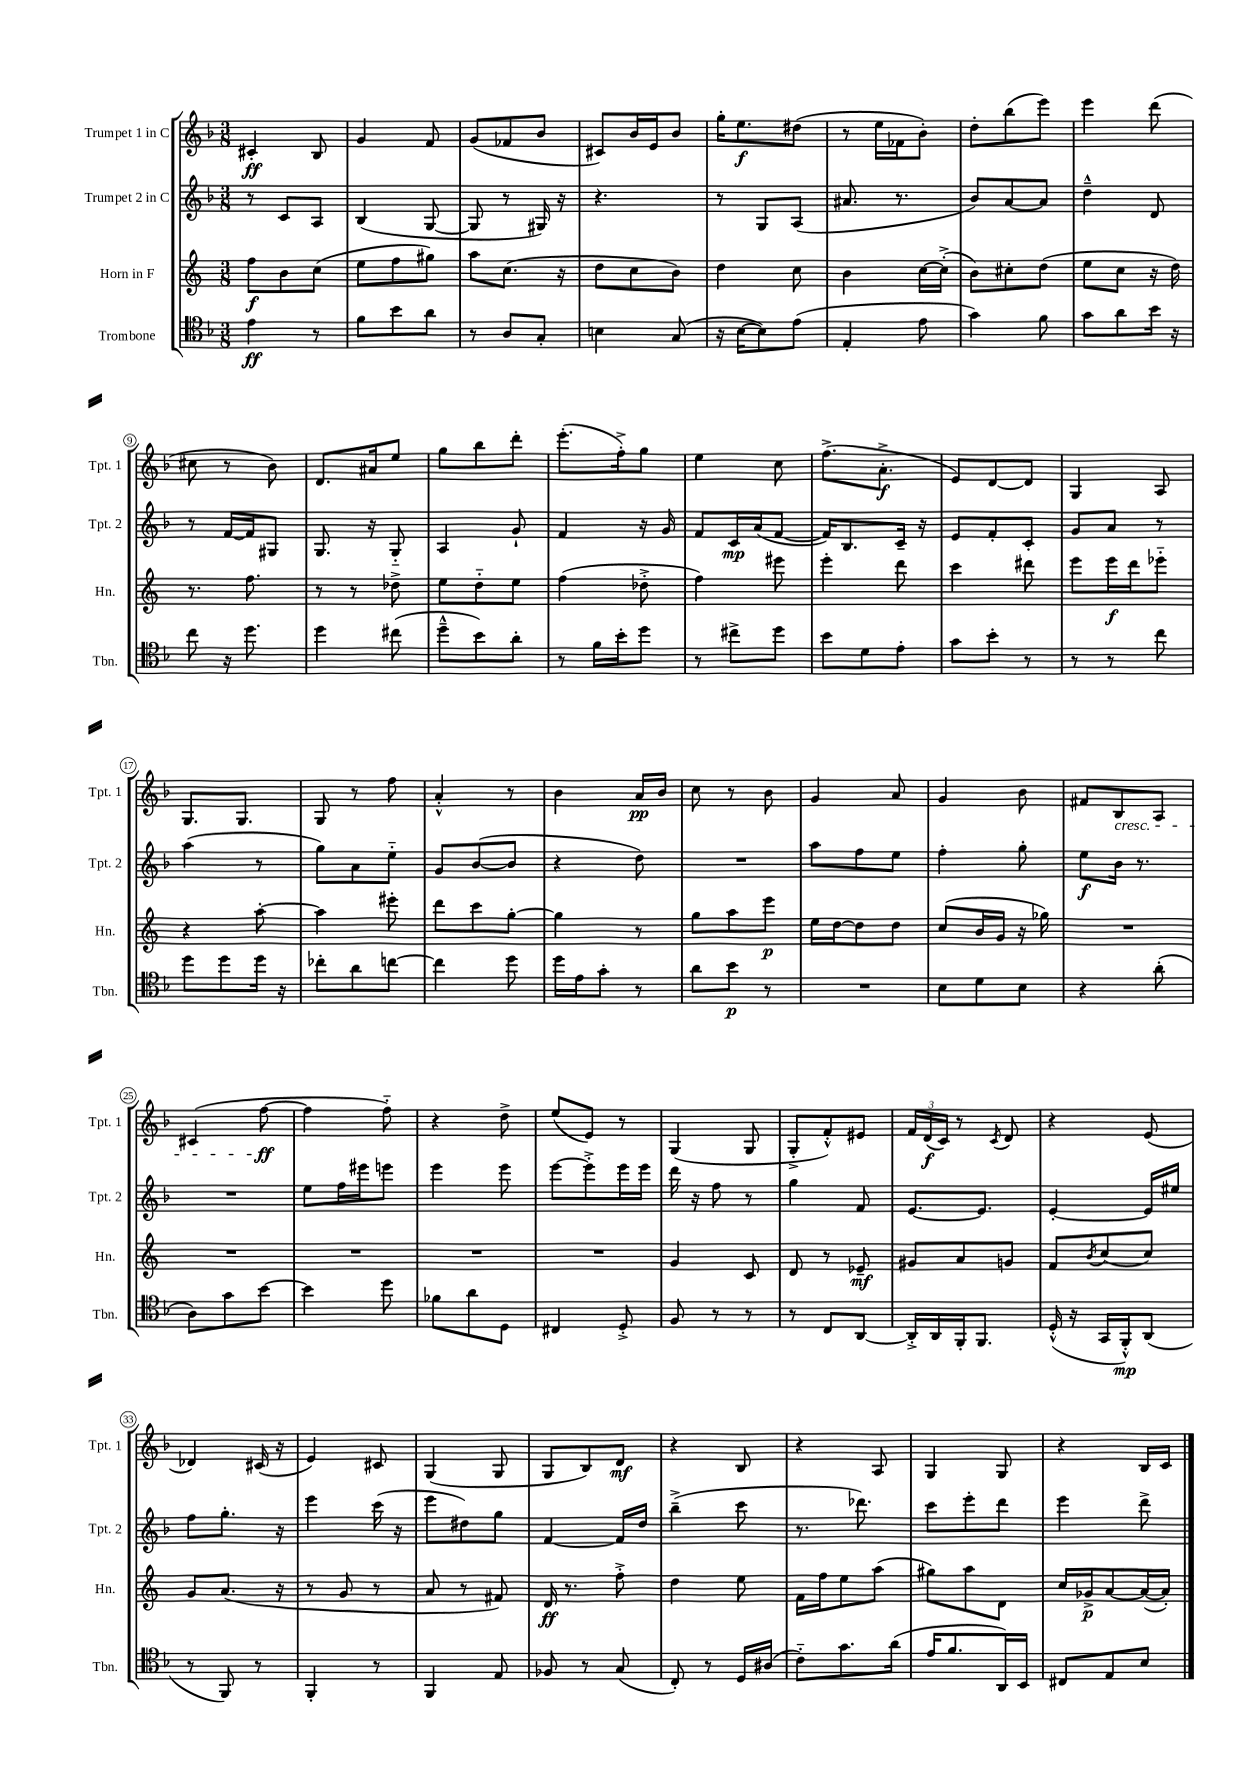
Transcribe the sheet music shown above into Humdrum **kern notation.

**kern	**kern	**kern	**kern
*staff4	*staff3	*staff2	*staff1
*clefC4	*clefG2	*clefG2	*clefG2
*k[b-]	*k[]	*k[b-]	*k[b-]
*M3/8	*M3/8	*M3/8	*M3/8
4e	8ff	8r	4c#'
.	8b	8c	.
8r	(8cc	8A	8B-
=	=	=	=
8f	8ee	(4B-	4g
8b-	8ff	.	.
8a	8gg#)	[8G	8f
=	=	=	=
8r	8aa	8G]	(8g
8A	(8.cc	8r	8f-
8G'	.	16G#)	8b-
.	16r	16r	.
=	=	=	=
4B	8dd	4.r	8c#)
.	8cc	.	16b-
.	.	.	16e
(8G	8b)	.	8b-
=	=	=	=
16r	4dd	8r	16gg'
[16B-	.	.	8.ee
8B-])	.	8G	.
(8e	8cc	(8A	(8dd#
=	=	=	=
4E'	4b	8.a#	8r
.	.	.	16ee
.	.	8.r	16f-
8e	[16cc	.	8b-')
.	(16cc'^]	.	.
=	=	=	=
4g)	8b)	8b-)	8dd'
.	8cc#'	[8a	(8bb-
8f	(8dd	8a]	8eee)
=	=	=	=
8g	8ee	4dd~^^	4eee
8a	8cc	.	.
16b-	16r	8d	(8ddd
16r	16dd)	.	.
=	=	=	=
8cc	8.r	8r	8cc#
16r	.	[16f	8r
8.dd	8.ff	16f]	.
.	.	8G#	8b-)
=	=	=	=
4dd	8r	8.G	8.d
.	8r	.	.
.	.	16r	16a#
(8cc#	8dd-^	8G'~	8ee
=	=	=	=
8dd~^^	8ee	4A	8gg
8b-)	8dd'~	.	8bb-
8a'	8ee	8g`	8ddd'
=	=	=	=
8r	(4ff	4f	(8.eee'
16f	.	.	.
16b-'	.	.	16ff'^)
8dd	8dd-'^	16r	8gg
.	.	16g	.
=	=	=	=
8r	4ff)	8f	4ee
8cc#^	.	16c	.
.	.	(16a	.
8dd	8eee#	[8f	8cc
=	=	=	=
8b-	4eee'	16f])	(8.ff^
.	.	8.B-	.
8d	.	.	.
.	.	.	8.a'^
8e'	8ddd	16c~	.
.	.	16r	.
=	=	=	=
8g	4ccc	8e	8e)
8b-'	.	8f'	[8d
8r	8ddd#	8c'	8d]
=	=	=	=
8r	8eee	8g	4G
8r	16eee	8a	.
.	16ddd	.	.
8cc	8eee-'~	8r	8A
=	=	=	=
8dd	4r	(4aa	8.G
8dd	.	.	.
.	.	.	8.G
16dd	[8aa'	8r	.
16r	.	.	.
=	=	=	=
8cc-'	4aa]	8gg)	8G
8a	.	8a	8r
[8cc	8eee#'	8ee'~	8ff
=	=	=	=
4cc]	8ddd	8g	4a'^^
.	8ccc	([8b-	.
8dd	[8gg'	8b-]	8r
=	=	=	=
16dd	4gg]	4r	4b-
16e	.	.	.
8g'	.	.	.
8r	8r	8dd)	16a
.	.	.	16b-
=	=	=	=
8a	8gg	4.r	8cc
8b-	8aa	.	8r
8r	8eee	.	8b-
=	=	=	=
4.r	16ee	8aa	4g
.	[16dd	.	.
.	8dd]	8ff	.
.	8dd	8ee	8a
=	=	=	=
8B-	(8cc	4ff'	4g
8d	16b	.	.
.	16g	.	.
8B-	16r	8gg'	8b-
.	16gg-)	.	.
=	=	=	=
4r	4.r	8ee	8f#
.	.	16b-	8B-
.	.	8.r	.
(8a'	.	.	8A
=	=	=	=
8A)	4.r	4.r	(4c#
8g	.	.	.
[8b-	.	.	[8ff
=	=	=	=
4b-]	4.r	8ee	4ff]
.	.	16ff	.
.	.	16eee#	.
8dd	.	8eee	8ff'~)
=	=	=	=
8f-	4.r	4eee	4r
8a	.	.	.
8D	.	8eee	8dd^
=	=	=	=
4C#	4.r	[8eee	(8ee
.	.	8eee'^]	8e)
8D'^	.	16eee	8r
.	.	16eee	.
=	=	=	=
8F	4g	16ddd	(4G
.	.	16r	.
8r	.	8ff	.
8r	8c	8r	8G
=	=	=	=
8r	8d	4gg	8G'^
8C	8r	.	8f'^^)
[8AA	8e-~	8f	8e#
=	=	=	=
16AA'^]	8g#	[8.e	24f
.	.	.	(24d
16AA	.	.	.
.	.	.	24c)
16FF'	8a	.	8r
8.FF	.	8.e]	.
.	.	.	8qc
.	8g	.	8d
=	=	=	=
(16D'^^	8f	[4e'	4r
16r	.	.	.
.	8qb	.	.
16GG	(8cc	.	.
16FF'^^)	.	.	.
(8AA	8cc)	16e]	(8e
.	.	16ee#	.
=	=	=	=
8r	8g	8ff	4d-)
8FF)	(8.a	8.gg'	.
8r	.	.	(16c#
.	16r	16r	16r
=	=	=	=
4FF'	8r	4eee	4e)
.	8g	.	.
8r	8r	(16ccc	8c#
.	.	16r	.
=	=	=	=
4FF	8a	8eee	(4G
.	8r	8dd#)	.
8E	8f#)	8gg	8G
=	=	=	=
8F-	16d	[4f	8G
.	8.r	.	.
8r	.	.	8B-)
(8G	8ff'^	16f]	8d
.	.	16dd	.
=	=	=	=
8C')	4dd	(4bb-~^	4r
8r	.	.	.
16D	8ee	8ccc	8B-
(16A#	.	.	.
=	=	=	=
8c'~)	16f	8.r	4r
.	16ff	.	.
8.g	8ee	.	.
.	.	8.ddd-)	.
.	(8aa	.	8A
(16a	.	.	.
=	=	=	=
16e	8gg#)	8ccc	4G
8.f	.	.	.
.	8aa	8eee'	.
16AA)	8d	8ddd	8G
16BB-	.	.	.
=	=	=	=
8C#	16cc	4eee	4r
.	16g-^	.	.
8E	[8a	.	.
8B-	(16a_	8ddd^	16B-
.	16a'])	.	16c
==	==	==	==
*-	*-	*-	*-
